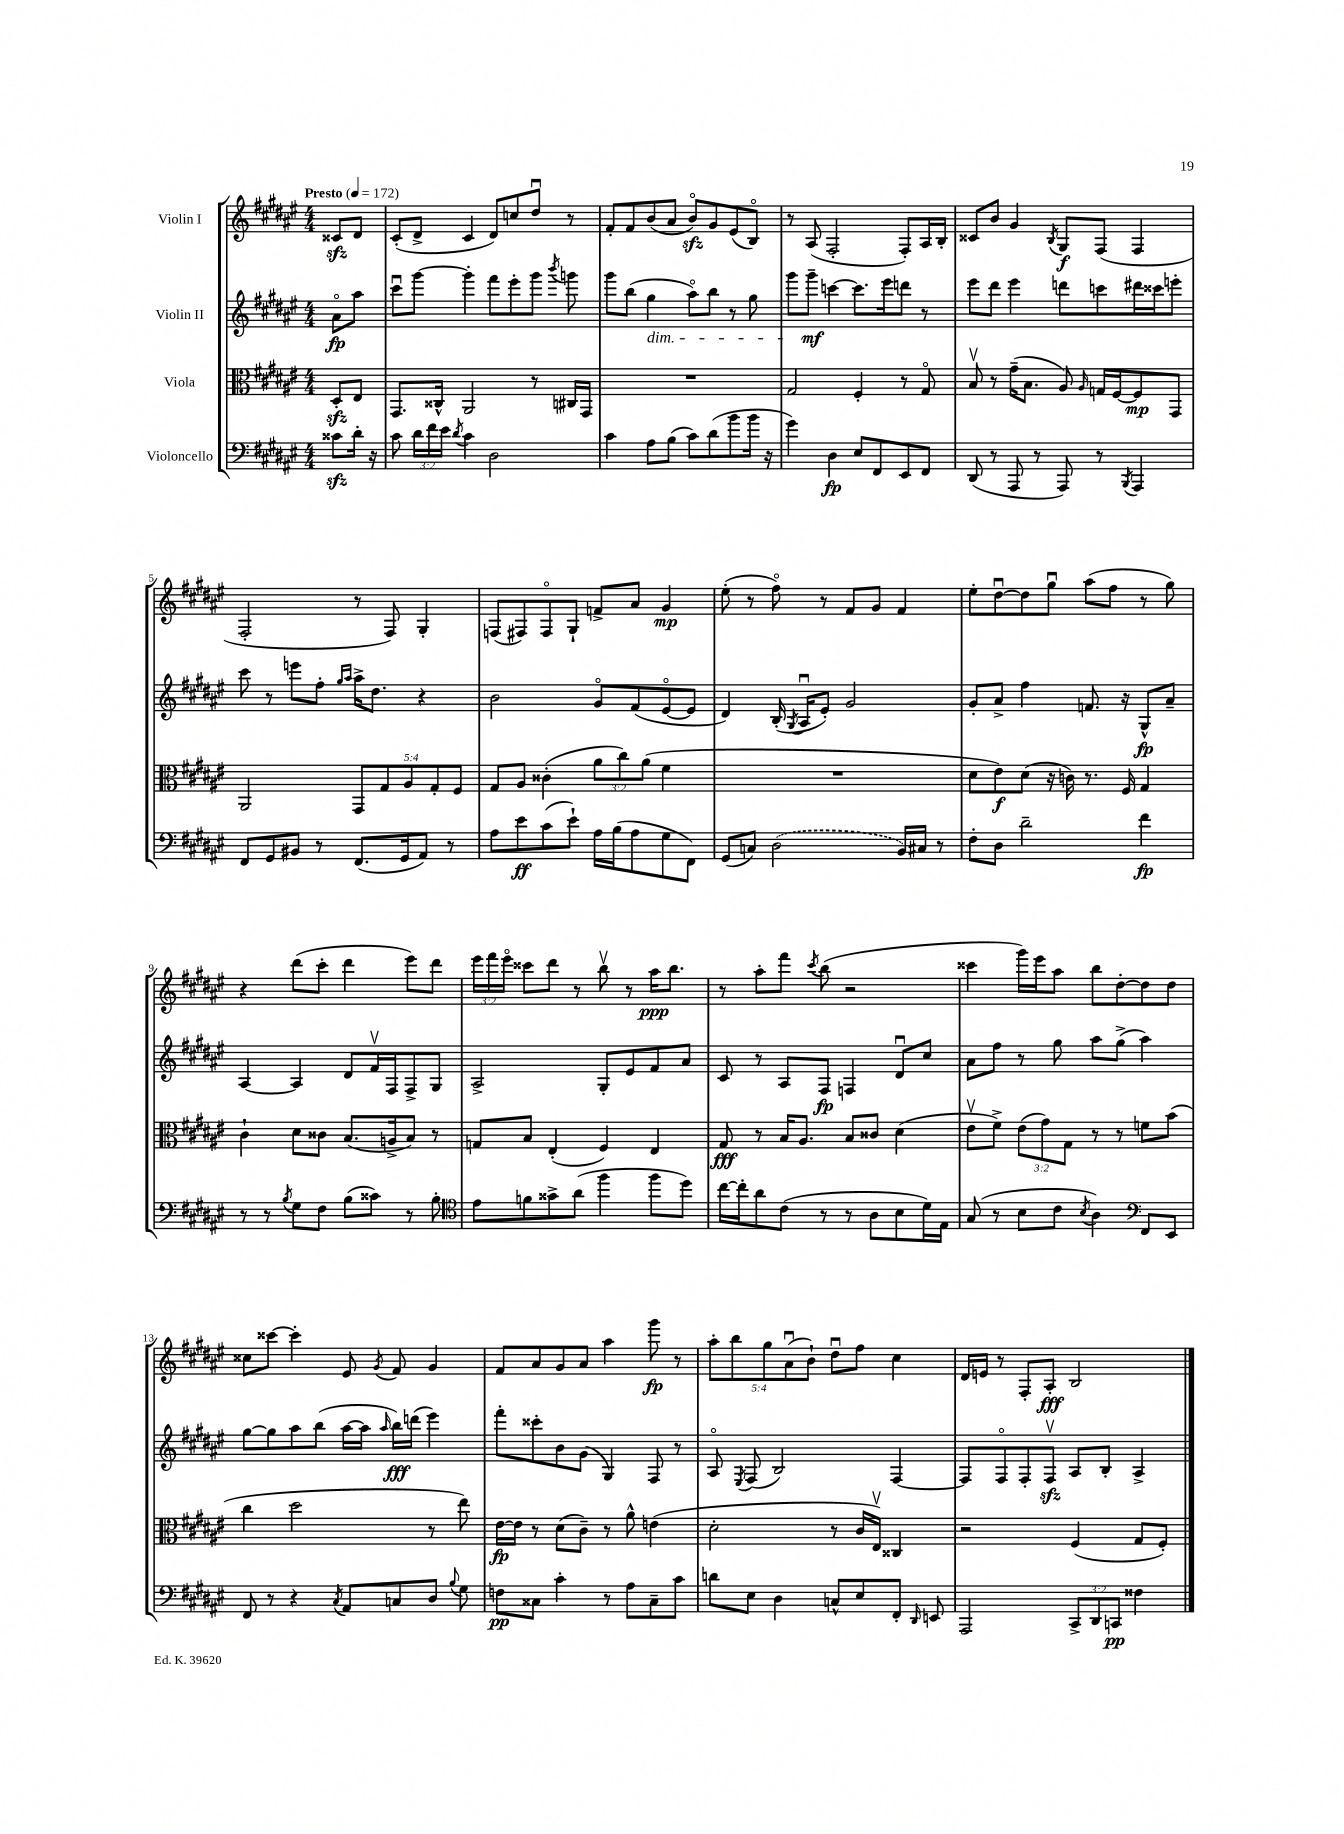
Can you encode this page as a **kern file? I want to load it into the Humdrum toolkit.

**kern	**kern	**kern	**kern
*staff4	*staff3	*staff2	*staff1
*clefF4	*clefC3	*clefG2	*clefG2
*k[f#c#g#d#a#e#]	*k[f#c#g#d#a#e#]	*k[f#c#g#d#a#e#]	*k[f#c#g#d#a#e#]
*M4/4	*M4/4	*M4/4	*M4/4
*MM172	*MM172	*MM172	*MM172
8c##\L	8D#'/L	8a#o\L	8c##/L
16d#'\Jk	8E#/J	8aa#\J	8d#/J
16r	.	.	.
=	=	=	=
8c#\	8.GG#/L	8ccc#u\L	(8c#'/L
24d#\LL	.	[8ggg#\J	8d#^/J
24f#\	.	.	.
.	16C##^^/Jk	.	.
24e#\JJ	.	.	.
8qd#/	.	.	.
4c#\	2AA#/	4ggg#'\]	4c#/
2D#\	.	8fff#\L	8d#/L)
.	.	8eee#'\	8cc/
.	8r	8ggg#\J	8dd#u/J
.	.	8qbbb/	.
.	16C#/LL	8ggg\	8r
.	16GG#/JJ	.	.
=	=	=	=
4c#\	1r	8ggg#\L	8f#'/L
.	.	(8bb\J	8f#/
8A#\L	.	4gg#\	(8b/
(8B\J	.	.	8a#/J
8c#\L)	.	8aa#o\L)	8bo/L)
(8d#\	.	8bb\J	8g#/
8b\	.	8r	(8e#/
16b\Jk	.	8gg#\	8Bo/J)
16r	.	.	.
=	=	=	=
4g#\)	2G#/	8ggg#\L	8r
.	.	8ggg#~\J	(8A#/
4D#\	.	[4ccc\	2F#'/
8E#/L	4F#'/	8.ccc\]L	.
8FF#/	.	.	.
.	.	16eee#\k	.
8EE#/	8r	8ddd\J	8F#'/L)
8FF#/J	8G#o/	8r	16A#/L
.	.	.	16B'/JJ
=	=	=	=
(8DD#/	8Bv/	8eee#\L	8c##/L
8r	8r	8ddd#\J	8b/J
8AAA#/	(16g#~\LK	4eee#\	4g#/
.	8.B\J	.	.
8r	.	.	.
.	.	.	8qB/
8AAA#/)	8A#/)	8ddd\L	8G#/L
.	16qqA#/	.	.
8r	16G/LL	8ccc\	(8F#/J
.	[16F#/J	.	.
8qBBB/	.	.	.
4AAA#/	8F#/]	16ddd#\L	4F#/
.	.	16ccc##\J	.
.	8GG#/J	8eee'\J	.
=	=	=	=
8FF#/L	2AA#/	8ccc#\	2F#'/
8GG#/	.	8r	.
8BB#/J	.	8eee\L	.
8r	.	8ff#'\J	.
.	.	16qqgg#/LL	.
.	.	16qqaa#/JJ	.
(8.FF#/L	10GG#/L	16aa#^\LK	8r
.	.	8.dd#\J	.
.	10G#/	.	.
.	.	.	8F#/)
16GG#/k	.	.	.
.	10A#/	.	.
8AA#/J)	.	4r	4G#'/
.	10G#'/	.	.
8r	.	.	.
.	10F#/J	.	.
=	=	=	=
8A#\L	8G#/L	2b\	(8F/L
8e#\	8A#/J	.	8F#/)
(8c#\	(4c##'\	.	8F#o/
8e#`\J)	.	.	8G#`/J
16A#\LL	12a#\L	8g#o/L	8f^/L
(16B\J	.	.	.
.	12cc#\)	.	.
8A#\	.	(8f#/	8a#/J
.	(12a#\J	.	.
8G#\	4f#\	[8e#o/	4g#/
8FF#\J)	.	8e#/]J	.
=	=	=	=
(8GG#/L	1r	4d#/)	(8ee#'\
8C/J)	.	.	8r
(2D#\	.	(16B'/	8ff#o\)
.	.	8qG#/	.
.	.	16A#u/LK	.
.	.	8e#'/J)	8r
.	.	2g#/	8f#/L
.	.	.	8g#/J
16BB/LL)	.	.	4f#/
16C#/JJ	.	.	.
8r	.	.	.
=	=	=	=
8F#'\L	8d#\L	8g#'/L	8ee#'\L
8D#\J	8e#\)	8a#^/J	[8dd#u\
2d#~\	(8d#\J	4ff#\	8dd#\]
.	16r	.	8gg#u\J
.	16c\)	.	.
.	8.r	8.f/	(8aa#\L
.	.	.	8ff#\J
.	16F#/	16r	.
4f#\	4G#/	8G#^^/L	8r
.	.	8a#~/J	8gg#\)
=	=	=	=
8r	4c#`\	[4A#/	4r
8r	.	.	.
8qB/	.	.	.
8G#\L	8d#\L	4A#/]	(8ddd#\L
8F#\J	8c##\J	.	8ccc#'\J
(8B\L	(8.B/L	8d#/L	4ddd#\
8c##\J)	.	16f#v/L	.
.	16A^/k	16F#/J	.
8r	8B/J)	8F#^/	8eee#\L)
8B'\	8r	8G#/J	8ddd#\J
=	=	=	=
*clefC4	*	*	*
8e#\L	8G/L	2A#^/	24eee#\LL
.	.	.	24fff#\
.	.	.	24eee#o\JJ
8f\	8B/J	.	8ccc##\L
8g##^\	(4E#'/	.	8ddd#\J
(8a#\J	.	.	8r
4ff#\	4F#/)	8G#'/L	8bbv\
.	.	8e#/	8r
8ff#\L	4E#/	8f#/	16aa#\LK
.	.	.	8.bb\J
8dd#\J)	.	8a#/J	.
=	=	=	=
[16cc#\LL	8G#/	8c#/	8r
16cc#'\]J	.	.	.
8a#\	8r	8r	8aa#'\L
(8c#\J	16B/LK	8A#/L	8fff#\J
.	8.A#/J	.	.
.	.	.	8qccc#/
8r	.	8F#/J	(8bb\
8r	8B/L	4F/	2r
8A#\L	8c##/J	.	.
8B\	(4d#\	8d#u/L	.
16d#\L)	.	8cc#/J	.
16E#\JJ	.	.	.
=	=	=	=
(8G#/	8e#v\L	8a#\L	4ccc##\
8r	8f#^\J)	8ff#\J	.
8B\L	(12e#\L	8r	16ggg#\LL)
.	.	.	16eee#\J
.	12g#\)	.	.
8c#\J	.	8gg#\	8aa#\J
.	12G#\J	.	.
8qB/	.	.	.
4A#\)	8r	8aa#\L	8bb\L
.	8r	(8gg#^\J	[8dd#'\
*clefF4	*	*	*
8FF#/L	8f\L	4aa#\)	8dd#\]
8EE#/J	(8b\J	.	8dd#\J
=	=	=	=
8FF#/	4cc#\	[8gg#\L	8cc##\L
8r	.	8gg#\]	[8ccc##\J
4r	2dd#\	8aa#\	4ccc##'\]
.	.	(8bb\J	.
8qC#/	.	.	.
8AA#/L	.	[16aa#\LL	8e#/
.	.	16aa#\]JJ	.
.	.	16qqaa#/	8qg#/
8C/	.	16bb\LL)	8f#/
.	.	(16ddd\JJ	.
8D#/J	8r	4eee#\)	4g#/
8qqB/	.	.	.
8G#\	8ee#\)	.	.
=	=	=	=
8F\L	[16e#\LL	8fff#'\L	8f#/L
.	16e#\]JJ	.	.
8C##\J	8r	8ccc##'\	8a#/
4c#'\	(8d#\L	8b\	8g#/
.	8c#~\J)	(8g#\J	8a#/J
8r	8r	4G#/)	4aa#\
8A#\L	8a#^^\	.	.
8C##~\	(4e\	8F#/	8ggg#\
8c#\J	.	8r	8r
=	=	=	=
8d\L	2d#'\	8A#o/	10aa#'\L
.	.	.	10bb\
.	.	8qE#/	.
8E#\J	.	(8F#/	.
.	.	.	10gg#\
4D#\	.	2B/)	.
.	.	.	(10a#u\
.	.	.	10b`\J)
8C^^/L	8r	.	8dd#u\L
8E#/	16c#/LL	.	8ff#\J
.	16E#v/JJ)	.	.
8FF#'/J	4C##/	[4F#/	4cc#\
16qqDD#/	.	.	.
8EE/	.	.	.
=	=	=	=
2AAA#/	2r	8F#/]L	16d#/LL
.	.	.	16e/JJ
.	.	8F#o/	8r
.	.	8F#'/	8F#'/L
.	.	8F#v/J	8A#'/J
12CC#^/L	(4F#/	8A#/L	2B/
12DD#/	.	.	.
.	.	8B'/J	.
12CC/J	.	.	.
4F##\	8G#/L	4A#^/	.
.	8F#'/J)	.	.
==	==	==	==
*-	*-	*-	*-
